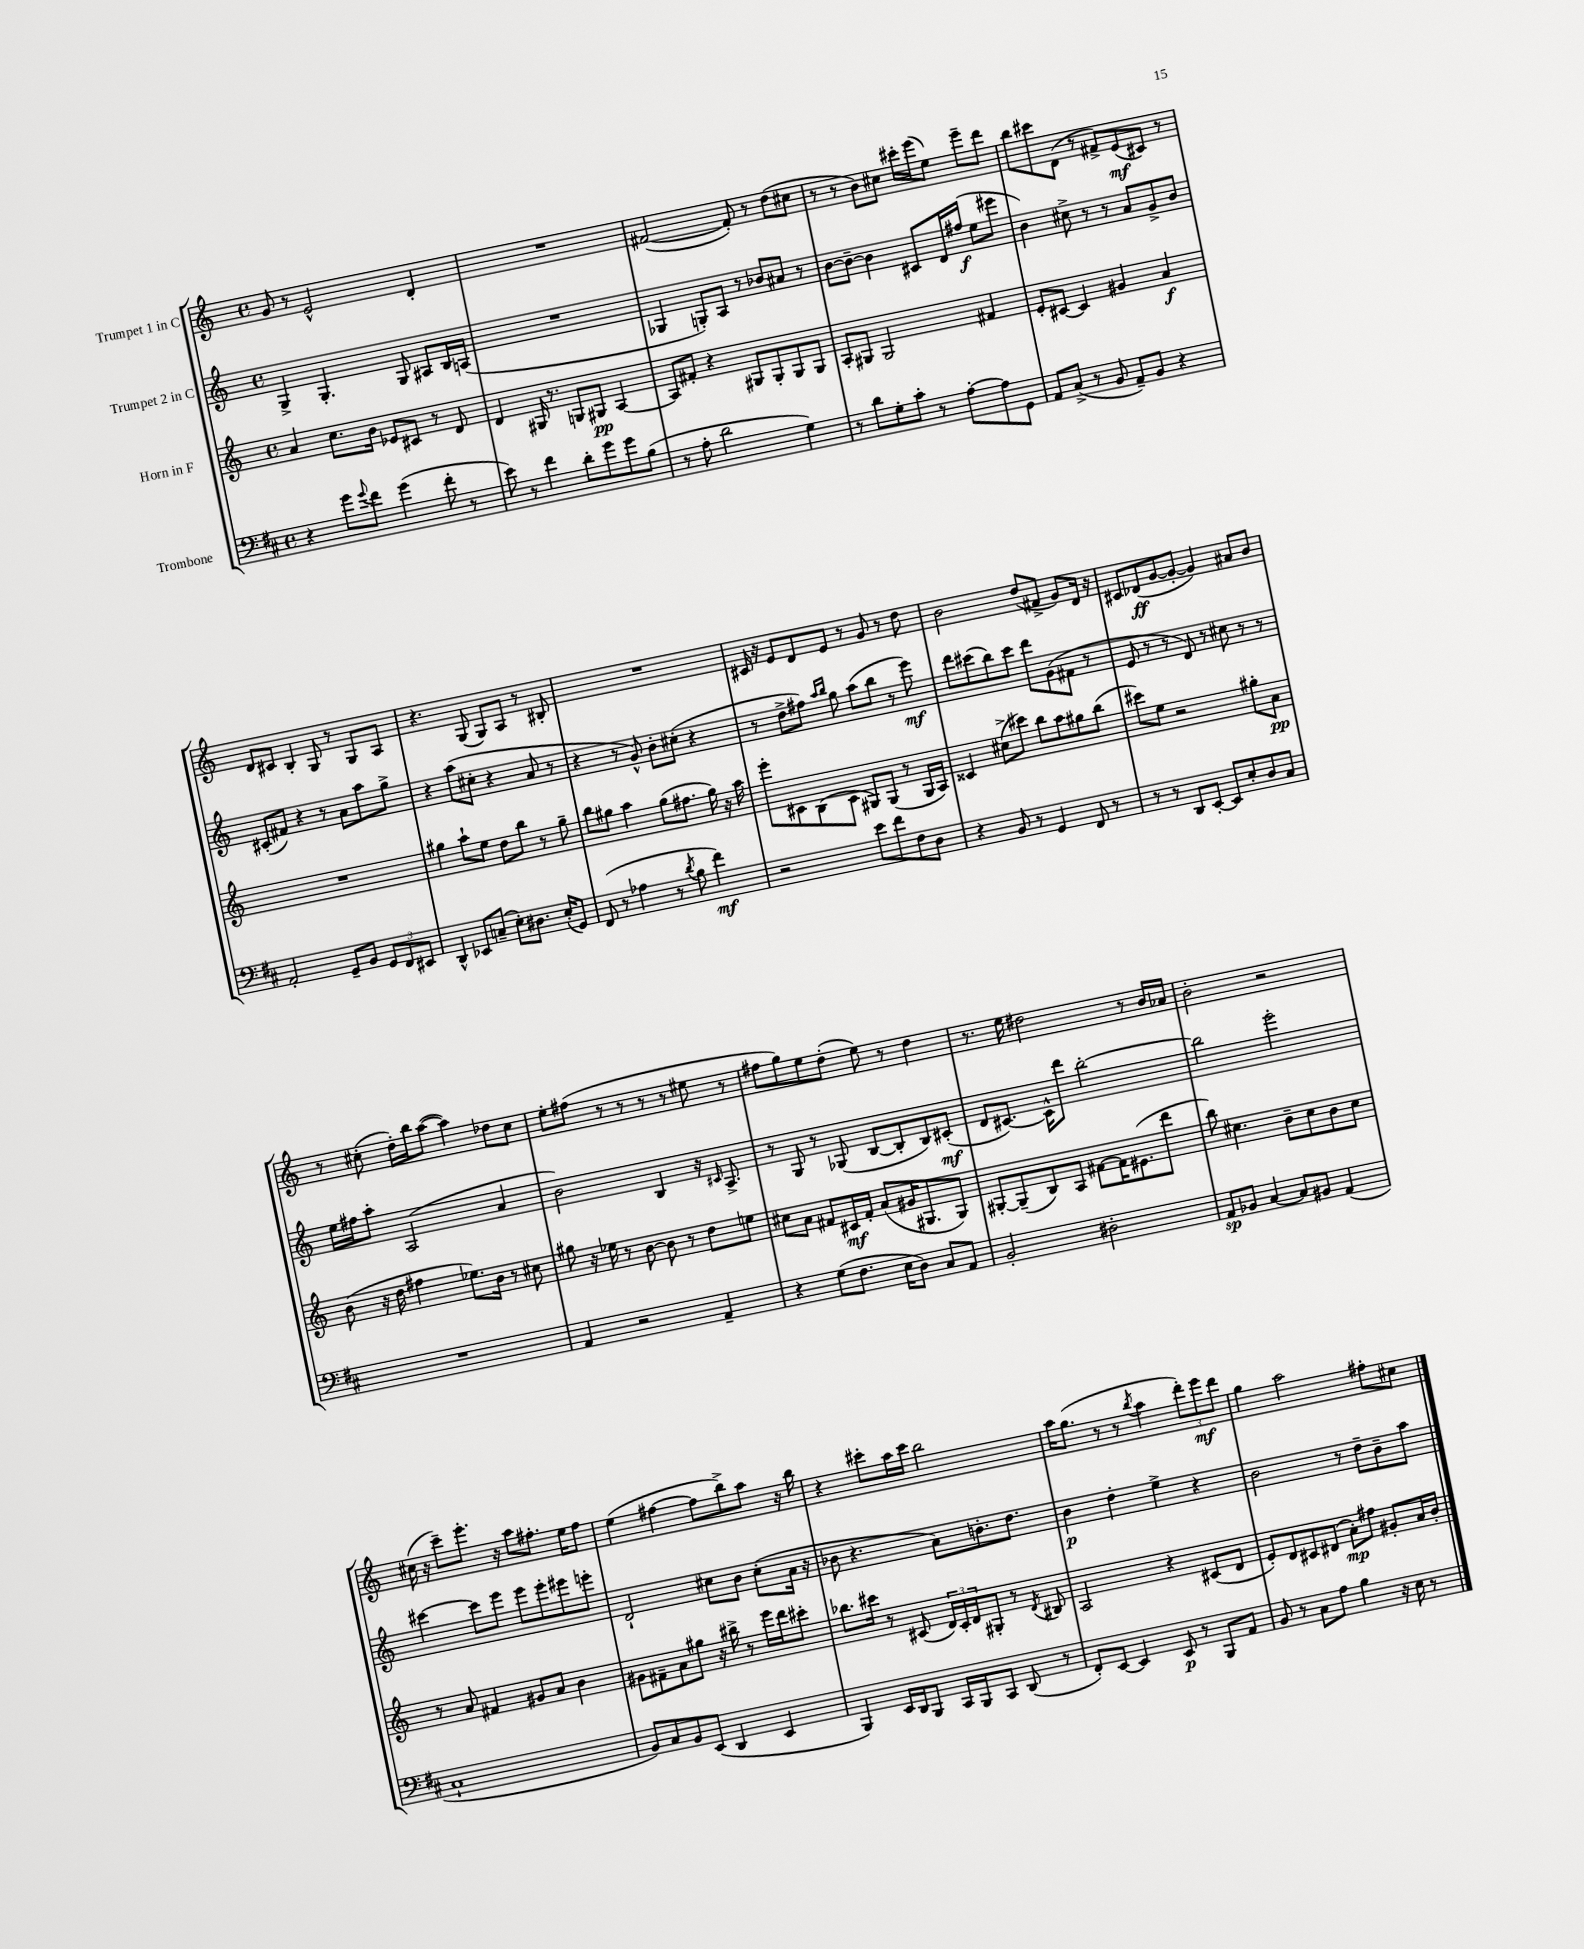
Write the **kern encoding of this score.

**kern	**dynam	**kern	**dynam	**kern	**dynam	**kern	**dynam
*part4	*part4	*part3	*part3	*part2	*part2	*part1	*part1
*staff4	*staff4	*staff3	*staff3	*staff2	*staff2	*staff1	*staff1
*I"Trombone	*	*I"Horn in F	*	*I"Trumpet 2 in C	*	*I"Trumpet 1 in C	*
*clefF4	*	*clefG2	*	*clefG2	*	*clefG2	*
*k[f#c#]	*	*k[]	*	*k[]	*	*k[]	*
*M4/4	*	*M4/4	*	*M4/4	*	*M4/4	*
*met(c)	*	*met(c)	*	*met(c)	*	*met(c)	*
=79	=79	=79	=79	=79	=79	=79	=79
4r	.	4a/	.	4G^/	.	8g/	.
.	.	.	.	.	.	8r	.
8g\L	.	8.cc\L	.	4.G'/	.	2e^^/	.
8qqg/	.	.	.	.	.	.	.
8f#\J	.	.	.	.	.	.	.
.	.	16b\Jk	.	.	.	.	.
(4g\	.	8e-X/L	.	.	.	.	.
.	.	8c#X/J	.	8G/	.	.	.
8f#'\	.	8r	.	8A#X/L	.	4d'/	.
8r	.	8d/	.	16B/L	.	.	.
.	.	.	.	(16An/JJ	.	.	.
=80	=80	=80	=80	=80	=80	=80	=80
8e\)	.	4d/	.	1r	.	1r	.
8r	.	.	.	.	.	.	.
4f#\	.	16G#X/	.	.	.	.	.
.	.	8.r	.	.	.	.	.
8d'\L	.	8Gn/L	.	.	.	.	.
8g\	.	8G#X/J	pp	.	.	.	.
8g\	.	[4A/	.	.	.	.	.
(8B\J	.	.	.	.	.	.	.
=81	=81	=81	=81	=81	=81	=81	=81
8r	.	8A/L]	.	4G-X/	.	([2f#X/	.
8A'\	.	8f#X'/J	.	.	.	.	.
2d\	.	4r	.	8Gn'/L)	.	.	.
.	.	.	.	8A/J	.	.	.
.	.	8G#X/L	.	8r	.	8f#'/])	.
.	.	8G#'/	.	8b-X/L	.	8r	.
4G\)	.	8G#/	.	8a#X/J	.	(8dd\L	.
.	.	8G#/J	.	8r	.	8cc#X\J	.
=82	=82	=82	=82	=82	=82	=82	=82
8r	.	8A'/L	.	[8b\L	.	8r	.
8d\L	.	8G#X/J	.	8b~\J_	.	8r	.
8G'\	.	2G#/	.	4b\]	.	8b\L)	.
8c#'\J	.	.	.	.	.	8cc#X\J	.
8r	.	.	.	8c#X/L	.	16ccc#X'\LL	.
.	.	.	.	.	.	(16eee\J	.
[8A'\L	.	.	.	16d/L	.	8ee\J)	.
.	.	.	.	(16ff#X/JJ	f	.	.
8A\]	.	4f#X/	.	8ee\L	.	8eee~\L	.
8GG\J	.	.	.	8eee#X\J	.	8ddd\J	.
=83	=83	=83	=83	=83	=83	=83	=83
8AA/L	.	8e'/L	.	4b\)	.	8bb\L	.
(8C#^/J	.	[8c#X/J	.	.	.	8ccc#X\	.
8r	.	4c#/]	.	8cc#X^\	.	(8d\J	.
8BB/	.	.	.	8r	.	8r	.
8AA~/L)	.	4g#X/	.	8r	.	8f#X^/L)	.
8BB/J	.	.	.	8a/L	.	(8e/	mf
4r	.	4a/	f	8g^/	.	8c#X/J)	.
.	.	.	.	8b/J	.	8r	.
!!LO:LB:g=z
=84	=84	=84	=84	=84	=84	=84	=84
2AA'/	.	1r	.	(8c#X'/L	.	8d/L	.
.	.	.	.	8f#X/J)	.	8c#X/J	.
.	.	.	.	4r	.	4B'/	.
8GG~/L	.	.	.	8r	.	8G/	.
8BB/J	.	.	.	8a\L	.	8r	.
12GG/L	.	.	.	8aa\	.	8G/L	.
12FF#/	.	.	.	.	.	.	.
.	.	.	.	8gg^\J	.	8A/J	.
12EE#X/J	.	.	.	.	.	.	.
=85	=85	=85	=85	=85	=85	=85	=85
4DD^^/	.	4gg#X\	.	4r	.	4.r	.
8EE-X/L	.	8aa`\L	.	(8aa\L	.	.	.
(8Cn~/J	.	8ee\J	.	8cc#X'\J	.	(8G/	.
8E'\L)	.	8dd\L	.	4r	.	8G/L)	.
8.D#X\J	.	8bb\J	.	.	.	8A/J	.
.	.	8r	.	8a/	.	8r	.
(16E'/KL	.	.	.	.	.	.	.
8GG/J)	.	8gg#~\	.	8r	.	8B#X'/	.
=86	=86	=86	=86	=86	=86	=86	=86
(8FF#/	.	8bb\L	.	4r	.	1r	.
8r	.	8gg#X\J	.	.	.	.	.
4A-X\	.	4aa\	.	8r	.	.	.
.	.	.	.	8g^^/)	.	.	.
8r	.	(8gg#\L	.	8b'\L	.	.	.
8qd/	.	.	.	.	.	.	.
8B\	.	8.ff#X\J	.	(8cc#X'\J	.	.	.
4f#\)	mf	.	.	4r	.	.	.
.	.	16gg#\)	.	.	.	.	.
.	.	16r	.	.	.	.	.
.	.	16aa\	.	.	.	.	.
=87	=87	=87	=87	=87	=87	=87	=87
2r	.	8eee'\L	.	8r	.	16c#X/	.
.	.	.	.	.	.	16r	.
.	.	8c#X\	.	8dd^\L	.	8e/L	.
.	.	(8B\	.	8ff#X\J)	.	8d/	.
.	.	.	.	16qqaa/LL	.	.	.
.	.	.	.	16qqbb/JJ	.	.	.
.	.	8c#\J	.	8gg\	.	8e/J	.
8e\L	.	8G#X/L)	.	(8aa\L	.	8r	.
8f#\	.	(8G#/J	.	8bb\J	.	8g/	.
8F#\	.	8r	.	8r	.	8r	.
8D\J	.	16G#/LL	.	8eee\)	mf	8dd\	.
.	.	16A/JJ)	.	.	.	.	.
=88	=88	=88	=88	=88	=88	=88	=88
4r	.	4c##X/	.	8ddd\L	.	2b\	.
.	.	.	.	(8ccc#X\	.	.	.
8BB/	.	(8cc#X^\L	.	8bb\)	.	.	.
8r	.	8ccc#X\J)	.	8ccc#\J	.	.	.
4GG/	.	8bb\L	.	8ddd\L	.	(8dd/L	.
.	.	8aa\	.	(8g\	.	8f#X^/J	.
8FF#/	.	8gg#X\	.	8f#X\J	.	8g/L)	.
8r	.	(8bb\J	.	8r	.	16d/Jk	.
.	.	.	.	.	.	16r	.
=89	=89	=89	=89	=89	=89	=89	=89
8r	.	8ccc#X\L)	.	8e/	.	8c#X/L	.
8r	.	8ee\J	.	8r	.	(8d-X/	ff
8DD/L	.	2r	.	8r	.	[8g/	.
[8EE'/J	.	.	.	8d/)	.	8g'/J_	.
8EE/L]	.	.	.	8r	.	4g/])	.
8E'/	.	.	.	8cc#X\	.	.	.
8D/	.	8gg#X'\L	.	8r	.	8a#X/L	.
8C#/J	.	8a\J	pp	8r	.	8b/J	.
!!LO:LB:g=z
=90	=90	=90	=90	=90	=90	=90	=90
1r	.	(8b\	.	16ee\LL	.	8r	.
.	.	.	.	16ff#X\J	.	.	.
.	.	16r	.	8aa'\J	.	(8cc#X'\	.
.	.	16dd\	.	.	.	.	.
.	.	4ff#X\	.	(2A/	.	16dd'\LL)	.
.	.	.	.	.	.	16bb\J	.
.	.	.	.	.	.	([8aa\J	.
.	.	8.ee-X\L)	.	.	.	4aa\])	.
.	.	16b\Jk	.	.	.	.	.
.	.	8r	.	4a/	.	8dd-X\L	.
.	.	8cc#X\	.	.	.	8cc#\J	.
=91	=91	=91	=91	=91	=91	=91	=91
4AA/	.	8gg#X\	.	2b\)	.	8ee'\L	.
.	.	16r	.	.	.	(8ff#X\J	.
.	.	16ee-X\	.	.	.	.	.
2r	.	8r	.	.	.	8r	.
.	.	[8b\	.	.	.	8r	.
.	.	8b\]	.	4B/	.	8r	.
.	.	8r	.	.	.	8r	.
4AA~/	.	8dd\L	.	16r	.	8ee#X\	.
.	.	.	.	16qqc#X/	.	.	.
.	.	.	.	8.A^/	.	.	.
.	.	8een\J	.	.	.	8r	.
=92	=92	=92	=92	=92	=92	=92	=92
4r	.	8cc#X\L	.	8r	.	8ff#X\L	.
.	.	8a\J	.	8G/	.	8gg\)	.
(8G\L	.	8f#X/L	.	8r	.	8ee\	.
8.F#\J	.	16c#X/L	mf	(8G-X/	.	(8dd'\J	.
.	.	16f#'/JJ	.	.	.	.	.
.	.	(8a/L	.	[8B/L	.	8ee\)	.
16E\KL	.	.	.	.	.	.	.
8D\J)	.	16g#X/K	.	8B'/]	.	8r	.
.	.	8.G#X/	.	.	.	.	.
8C#/L	.	.	.	8B/)	.	4dd\	.
8AA/J	.	8G#/J)	.	(8c#X'/J	mf	.	.
=93	=93	=93	=93	=93	=93	=93	=93
2BB'/	.	[8G#X'/L	.	8d/L	.	8.r	.
.	.	(8G#~/]	.	[8.c#X/J)	.	.	.
.	.	.	.	.	.	16ee\	.
.	.	8B/)	.	.	.	2dd#X\	.
.	.	.	.	16c#^^\KL]	.	.	.
.	.	8A/J	.	8ddd\J	.	.	.
2D#X'\	.	[8f#X\L	.	[2bb'\	.	.	.
.	.	16f#\K]	.	.	.	.	.
.	.	(8.e#X\	.	.	.	.	.
.	.	.	.	.	.	8r	.
.	.	8ddd\J	.	.	.	16b/LL	.
.	.	.	.	.	.	16a-X/JJ	.
=94	=94	=94	=94	=94	=94	=94	=94
8AA/L	sp	8bb\)	.	2bb\]	.	2b'\	.
8BB-X/J	.	4.cc#X\	.	.	.	.	.
[4C#/	.	.	.	.	.	.	.
8C#/L]	.	8b~\L	.	2eee'\	.	2r	.
8BB#X/J	.	8cc#\	.	.	.	.	.
(4AA/	.	8b\	.	.	.	.	.
.	.	8cc#\J	.	.	.	.	.
!!LO:LB:g=z
=95	=95	=95	=95	=95	=95	=95	=95
1C#`	.	8r	.	[4ccc#X\	.	(16cc#X\	.
.	.	.	.	.	.	16r	.
.	.	8a/	.	.	.	8ccc~\L)	.
.	.	4f#X/	.	8ccc#\L]	.	8.eee'\J	.
.	.	.	.	8eee\J	.	.	.
.	.	.	.	.	.	16r	.
.	.	8g#X/L	.	8eee\L	.	8aa\L	.
.	.	8a/J	.	8eee'\	.	8.ff#X'\J	.
.	.	4b\	.	8eee#X\	.	.	.
.	.	.	.	.	.	16ee\KL	.
.	.	.	.	8eeen'\J	.	8ff#\J	.
=96	=96	=96	=96	=96	=96	=96	=96
8BB/L)	.	8g#X\L	.	2d`/	.	(4ee\	.
8C#/	.	8f#X~\	.	.	.	.	.
8BB/	.	8a\	.	.	.	[4ff#X\	.
(8EE/J	.	8gg#X\J	.	.	.	.	.
4DD/	.	16r	.	8cc#X\L	.	8ff#\L]	.
.	.	16bb#X^\	.	.	.	.	.
.	.	8r	.	8b\J	.	8bb^\)	.
4EE/	.	16eee\LL	.	(8cc#'\L	.	8aa\J	.
.	.	16ddd\J	.	.	.	.	.
.	.	8ccc#X'\J	.	16a\Jk	.	16r	.
.	.	.	.	16r	.	16bb\	.
=97	=97	=97	=97	=97	=97	=97	=97
4BBB/)	.	8.bb-X\L	.	8b-X\	.	4r	.
.	.	.	.	4.r	.	.	.
.	.	16ccc#X\Jk	.	.	.	.	.
16EE/LL	.	8r	.	.	.	8ccc#X'\L	.
16DD/J	.	.	.	.	.	.	.
8BBB/J	.	(8c#X/	.	.	.	16aa\L	.
.	.	.	.	.	.	16ccc#\JJ	.
16CC#/LL	.	24d/LL)	.	8a\L)	.	2bb\	.
.	.	24c#'/	.	.	.	.	.
16BBB/J	.	.	.	.	.	.	.
.	.	24d/J	.	.	.	.	.
8CC#/J	.	8G#X'/J	.	8.bn'\	.	.	.
(8DD/	.	8r	.	.	.	.	.
.	.	.	.	8.dd\J	.	.	.
.	.	8qd/	.	.	.	.	.
8r	.	8B#X/	.	.	.	.	.
=98	=98	=98	=98	=98	=98	=98	=98
8FF#'/L)	.	2A/	.	4b\	p	16aa\KL	.
.	.	.	.	.	.	(8.gg\J	.
[8EE/J	.	.	.	.	.	.	.
4EE/]	.	.	.	4dd'\	.	8r	.
.	.	.	.	.	.	8r	.
.	.	.	.	.	.	8qbb/	.
8EE/	p	4r	.	4ee^\	.	4aa\	.
8r	.	.	.	.	.	.	.
8BBB/L	.	(8c#X/L	.	4r	.	12ddd'\L)	.
.	.	.	.	.	.	12eee\	mf
8AA/J	.	8d/J	.	.	.	.	.
.	.	.	.	.	.	12ddd\J	.
=99	=99	=99	=99	=99	=99	=99	=99
8BB/	.	8e'/L)	.	2b\	.	4gg\	.
8r	.	8d/	.	.	.	.	.
8C#\L	.	8c#X/	.	.	.	2aa\	.
8A\J	.	(8d#X/J	.	.	.	.	.
4B\	.	8a'\L)	mp	8r	.	.	.
.	.	8ff#X\J	.	8dd~\L	.	.	.
16r	.	8g#X'/L	.	8b~\	.	8ff#X'\L	.
16E\	.	.	.	.	.	.	.
8r	.	16a/L	.	8aa\J	.	8cc#X\J	.
.	.	16b'/JJ	.	.	.	.	.
==	==	==	==	==	==	==	==
*-	*-	*-	*-	*-	*-	*-	*-
